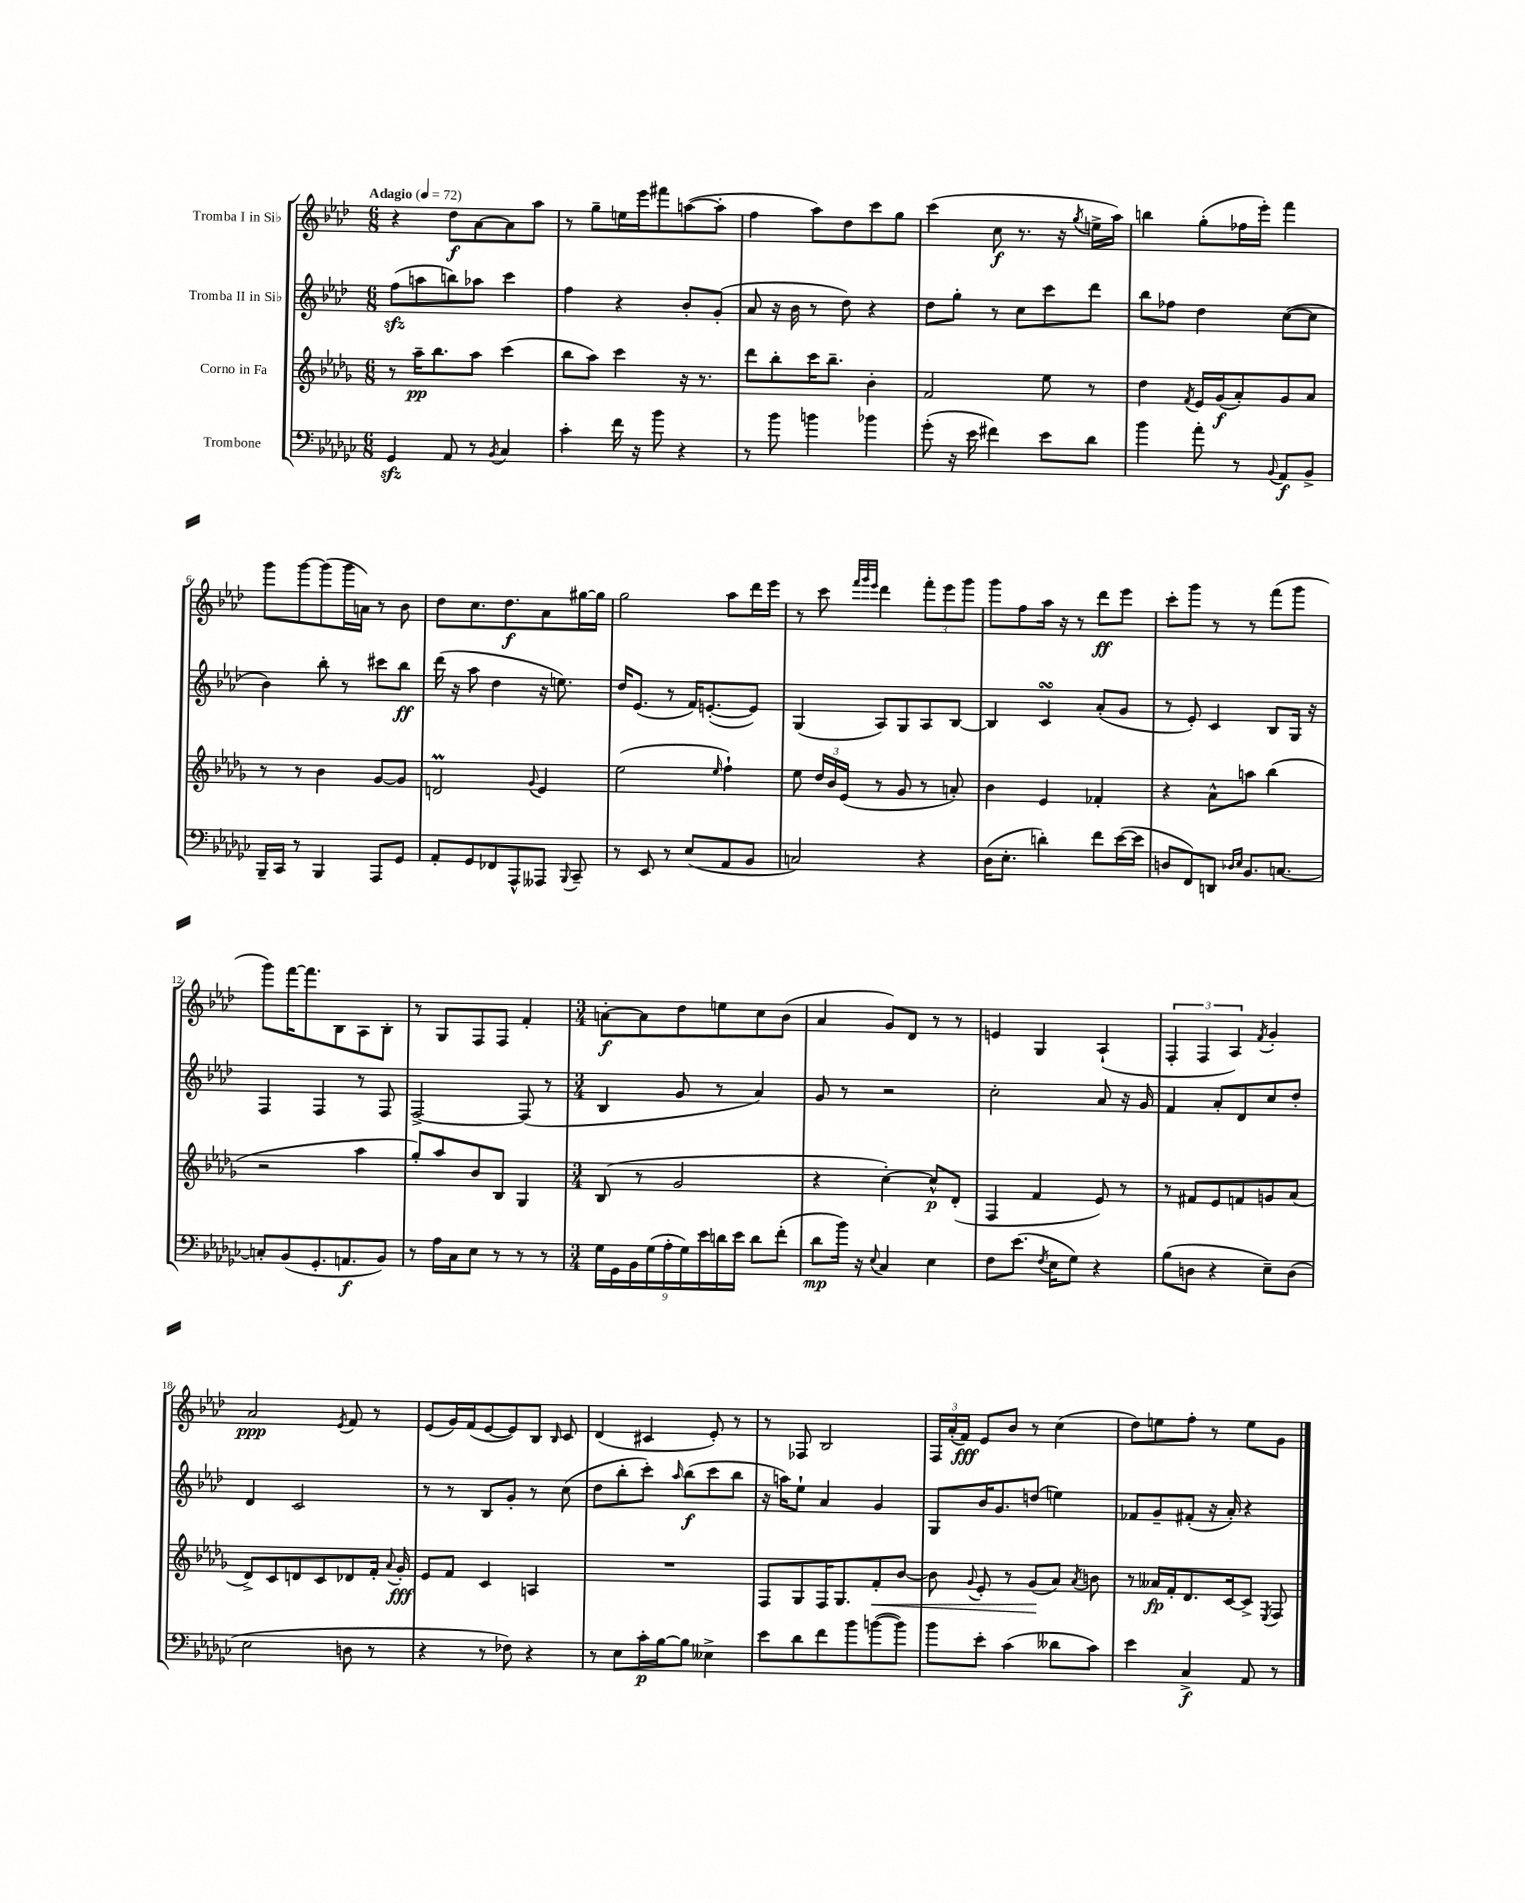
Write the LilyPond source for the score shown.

<<
\new StaffGroup <<
\new Staff = "s0" \with { instrumentName = "Tromba I in Sib" } {
    \clef treble \key aes \major \numericTimeSignature \time 6/8 \tempo "Adagio" 4 = 72
    \autoBeamOff r4 des''8[\f aes'8~ aes'8 aes''8] |
    r8 g''8[-- e''16 ees'''16 fis'''8 a''8~( a''8]-. |
    f''4 aes''8[) des''8 c'''8 g''8] |
    c'''4( c''8\f r8. r16 \acciaccatura { g''8 } e''16[-> aes''16]) |
    b''4 g''8[-.( fes''16 ees'''16]-.) f'''4 |
    g'''8[ g'''8~ g'''8( g'''16 a'16]) r8 bes'8 |
    des''8[ c''8. des''8.\f aes'8 gis''16~ gis''16] |
    g''2 aes''8[ des'''16 ees'''16] |
    r8 c'''8 \grace { f'''32[ g'''32 ees'''32] } des'''4 \tuplet 3/2 { f'''8[-. ees'''8 g'''8] } |
    g'''8[ f''8 aes''16] r16 r8 des'''8[\ff ees'''8] |
    c'''8[-. g'''8] r8 r8 f'''8[( g'''8] |
    g'''8[) f'''16~ f'''8. bes8 aes8 bes8]-. |
    r8 g8[ f8 f8] f'4-. |
    \numericTimeSignature \time 3/4 a'8[~-.\f a'8 des''8 e''8 c''8 bes'8]( |
    aes'4 g'8[) des'8] r8 r8 |
    e'4 g4 aes4-!( |
    \tuplet 3/2 { f4-. f4 aes4) } \acciaccatura { f'8 } g'4-. |
    aes'2\ppp \acciaccatura { ees'8 } f'8 r8 |
    ees'8[( g'16) f'16( ees'8~ ees'8) bes8] \grace { bes16 } c'8 |
    des'4( cis'4 ees'8-.) r8 |
    r8 fes8 bes2 |
    \tuplet 3/2 { f16[ aes'16-.( f'16]\fff) } ees'8[ bes'8] r8 c''4( |
    des''8[) e''8 f''8]-. r8 e''8[ g'8] \bar "|." |
}
\new Staff = "s1" \with { instrumentName = "Tromba II in Sib" } {
    \clef treble \key aes \major \numericTimeSignature \time 6/8
    \autoBeamOff f''8[\sfz( a''8 b''8) aes''8] c'''4 |
    f''4 r4 bes'8[-. g'8]-.( |
    aes'8 r16 bes'16 r8 des''8) r4 |
    des''8[ g''8]-. r8 c''8[ c'''8 des'''8] |
    bes''8[ fes''8] des''4 c''8[~( c''8] |
    bes'4) bes''8-. r8 cis'''8[ bes''8]\ff |
    des'''16( r16 aes''8 des''4 r16 e''8.) |
    des''16[ ees'8.]( r8 f'16[) e'8.~-.( e'8]) |
    g4( aes8[) g8 aes8 bes8]~ |
    bes4 c'4\turn aes'8[-.( g'8] |
    r8 ees'8-.) c'4 bes8[ g16] r16 |
    f4 f4 r8 f8 |
    f2~-> f8( r8 |
    \numericTimeSignature \time 3/4 bes4 g'8 r8 aes'4) |
    g'8 r8 r2 |
    c''2-. aes'8 r16 g'16 |
    f'4 aes'8[-. des'8 c''8 des''8]-. |
    des'4 c'2 |
    r8 r8 bes8[ g'8]-. r8 c''8( |
    des''8[ bes''8-. c'''8]-.) \grace { aes''16 } bes''8[\f( c'''8 bes''8] |
    r16 a''16[) ees''8]-! aes'4 g'4 |
    g8[ bes'16 g'8. d''8]( e''4) |
    fes'8[ g'8-- fis'8]-.( r16 aes'16-.) r4 \bar "|." |
}
\new Staff = "s2" \with { instrumentName = "Corno in Fa" } {
    \clef treble \key des \major \numericTimeSignature \time 6/8
    \autoBeamOff r8 aes''16[--\pp bes''8. aes''8] c'''4( |
    bes''8[ aes''8]) c'''4 r16 r8. |
    des'''8[ bes''8-. c'''16 bes''8.]-- bes'4-. |
    f'2 ees''8 r8 |
    des''4 \acciaccatura { f'8 } ees'16[ ges'16\f( aes'8-.) ges'8 aes'8] |
    r8 r8 bes'4 ges'8[~ ges'8] |
    d'2\prall \appoggiatura { ges'8 } ees'4 |
    ees''2( \grace { ees''16 } f''4-!) |
    ees''8 \tuplet 3/2 { des''16[ bes'16 ees'16]( } r8 ges'8 r8 a'8-.) |
    bes'4 ees'4 fes'4-. |
    r4 aes'8[-^ a''8] bes''4( |
    r2 aes''4 |
    ges''8[-.) aes''8 bes'8 bes8] ges4 |
    \numericTimeSignature \time 3/4 bes8( r8 ges'2 |
    r4 c''4~-.) c''8[-^\p des'8]-.( |
    f4 f'4 ees'8) r8 |
    r8 fis'8[ ees'8 f'8 g'8 aes'8]( |
    des'8[->) c'8 d'8 c'8 des'8 f'16]-. \appoggiatura { aes'8 } ges'16-.\fff |
    ees'8[ f'8] c'4 a4 |
    R2. |
    f8[ ges8 f16 ges8. f'8-.\< bes'8]~ |
    bes'8 \appoggiatura { ges'8 } ees'8-. r8 ges'8[\!( aes'8]) \acciaccatura { aes'8 } b'8 |
    r8 aeses'16[\fp f'16-. des'8. c'16~ c'8]-> \acciaccatura { ees8 } f8 \bar "|." |
}
\new Staff = "s3" \with { instrumentName = "Trombone" } {
    \clef bass \key ges \major \numericTimeSignature \time 6/8
    \autoBeamOff ges,4\sfz aes,8 r8 \acciaccatura { bes,8 } ces4 |
    ces'4-. f'16 r16 bes'8 r4 |
    r8 bes'8 b'4 bes'4 |
    ges'8-.( r16 ees'16 fis'4) ees'8[ des'8] |
    bes'4 aes'8-. r8 \appoggiatura { bes,8 } aes,8[\f bes,8]-> |
    bes,,16[-- ces,16] r8 bes,,4 aes,,8[ ges,8] |
    aes,8[-. ges,8 fes,8 aes,,8-^ aeses,,8] \appoggiatura { bes,,8 } ces,8-- |
    r8 ees,8 r8 ees8[( aes,8 bes,8] |
    c2) r4 |
    des16[( ees8.]-. d'4-.) f'8[ ees'16~( ees'16] |
    d8[ f,8) d,8] \grace { des16[ ees16] } bes,8.[ c8.]~ |
    c8[-. bes,8( ges,8.-. a,8.\f bes,8]) |
    r8 aes16[ ces16 ees8] r8 r8 r8 |
    \numericTimeSignature \time 3/4 \tuplet 9/8 { ges16[ ges,16 bes,16 ges16( aes16-. ges16) ees'16 d'16 ees'16] } d'8[ f'8]-.( |
    des'8[\mp bes'16]) r16 \appoggiatura { ees8 } ces4 ees4 |
    f8[ ees'8.]( \acciaccatura { f8 } ees16[ ges8]) r4 |
    bes8[( d8] r4 ees8[--) d8]( |
    ees2 d8 r8 |
    r4 r8 fes8) r4 |
    r8 ees8[ ces'16-.\p bes16~ bes8] eeses4-> |
    ees'8[ des'8 f'8 bes'8 b'8~( b'8]) |
    bes'8[ ees'8]-. ces'4( deses'8[ ces'8]) |
    ees'4 ces4->\f aes,8 r8 \bar "|." |
}
>>
>>
